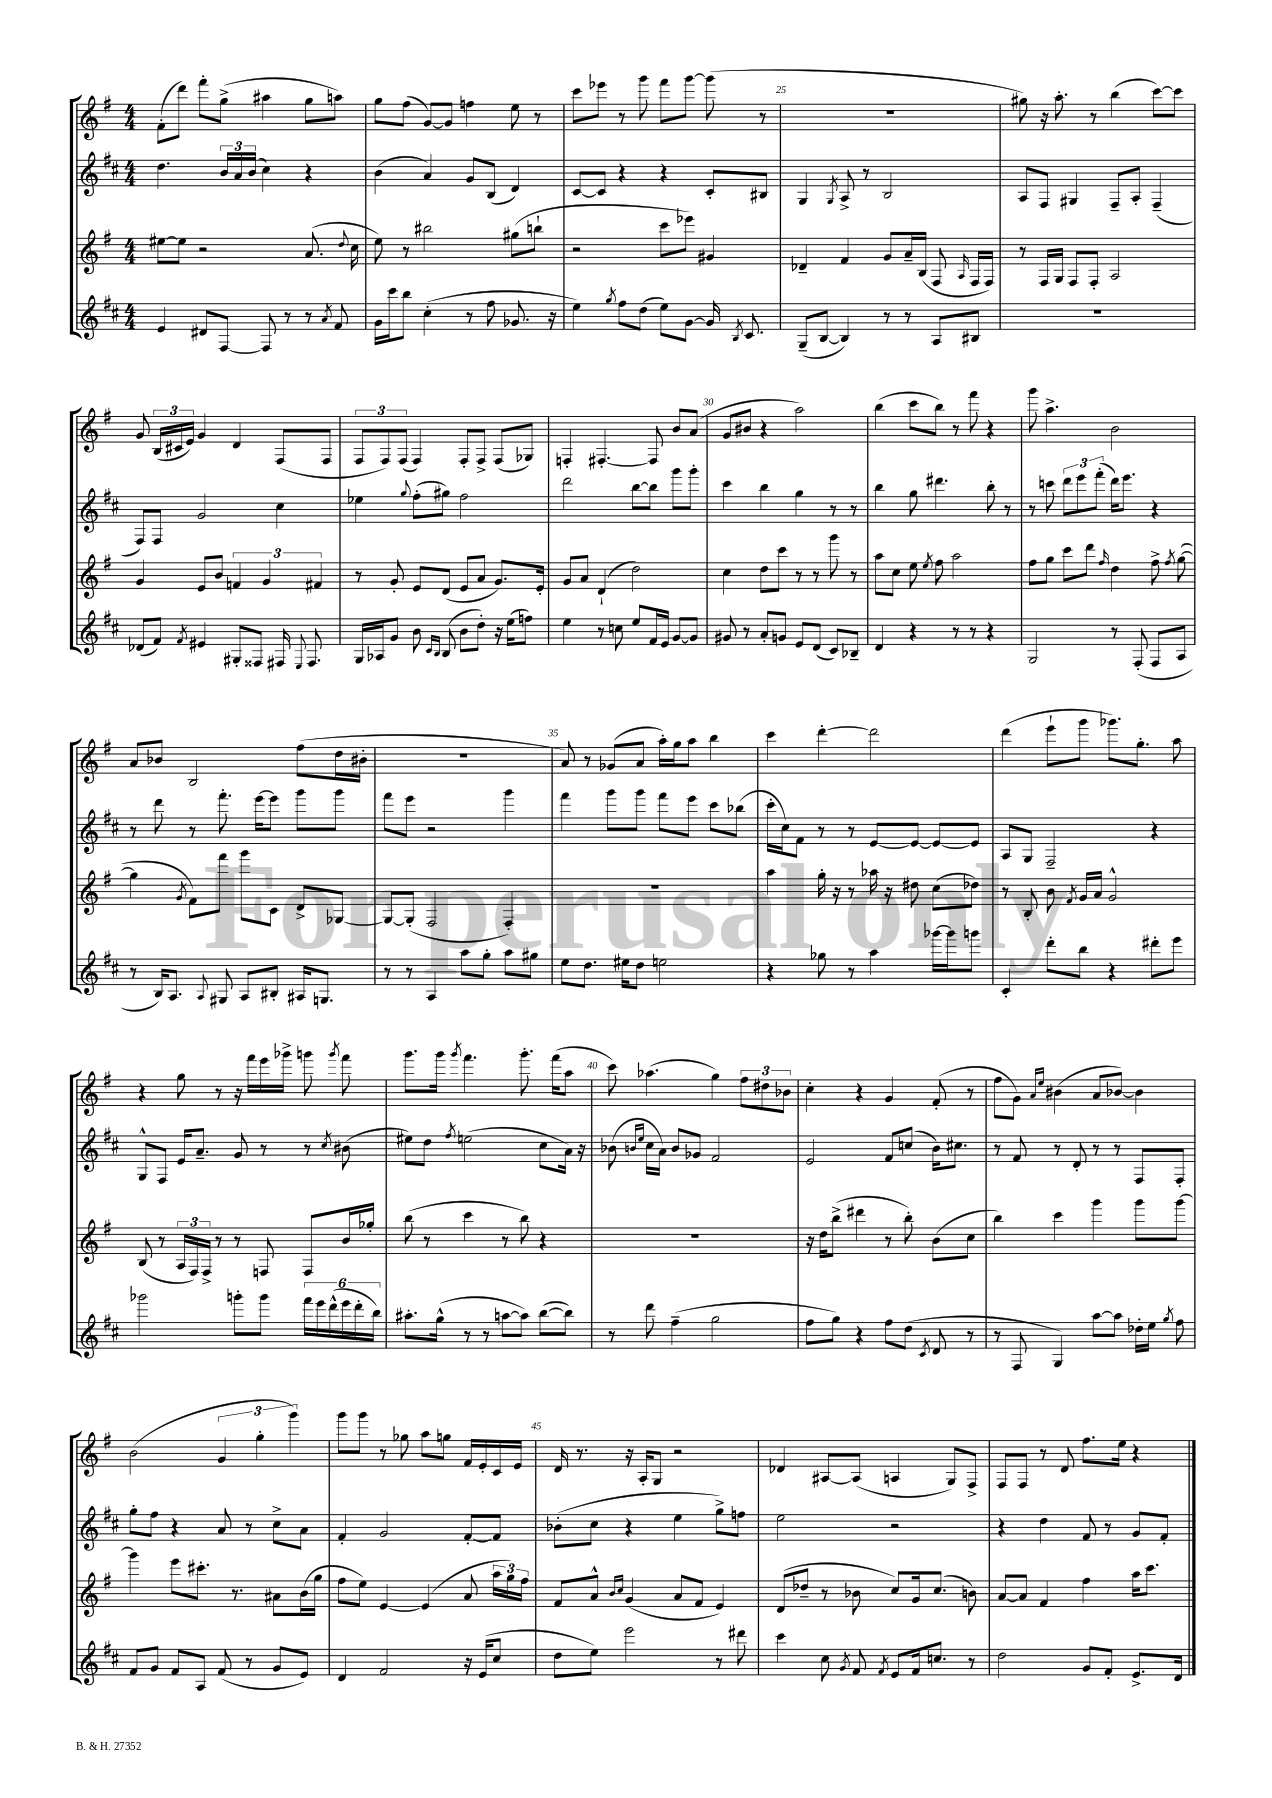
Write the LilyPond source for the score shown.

<<
\new StaffGroup <<
\new Staff = "s0" {
    \clef treble \key g \major \numericTimeSignature \time 4/4
    \autoBeamOff fis'8[-.( d'''8]) fis'''8[-. g''8]->( ais''4 g''8[ a''8]) |
    g''8[ fis''8]( g'8[~) g'8] f''4 e''8 r8 |
    c'''8[ ees'''8] r8 g'''8 fis'''8[ g'''8]~ g'''8( r8 |
    R1 |
    gis''8) r16 a''8.-. r8 b''4( c'''8[~) c'''8] |
    g'8 \tuplet 3/2 { b16[( cis'16 e'16]) } g'4 d'4 fis8[( fis8] |
    \tuplet 3/2 { fis8[ fis8) fis8]( } fis4) fis8[-. fis8]-> fis8[( ges8]) |
    f4-. fis4.~-. fis8 b'8[ a'8]( |
    g'8[ bis'8] r4 a''2) |
    b''4( c'''8[ b''8]) r8 fis'''8 r4 |
    g'''8 a''4.-> b'2 |
    a'8[ bes'8] b2 fis''8[( d''16 bis'16]-. |
    R1 |
    a'8) r8 ges'8[( a'8] a''16[-.) g''16 a''8] b''4 |
    c'''4 d'''4~-. d'''2 |
    d'''4( e'''8[-! g'''8] ges'''8.[) g''8.]-. a''8 |
    r4 g''8 r8 r16 fis'''16[ e'''16 ges'''16]-> g'''8 \acciaccatura { g'''8 } fis'''8 |
    g'''8.[ g'''16] \acciaccatura { g'''8 } fis'''4. g'''8.-. fis'''16[( a''8] |
    c'''8) aes''4.( g''4) \tuplet 3/2 { fis''8[ dis''8 bes'8] } |
    c''4-. r4 g'4 fis'8-.( r8 |
    fis''8[ g'8]) \grace { a'16[ e''16] } bis'4( a'8[ bes'8]~) bes'4 |
    b'2( \tuplet 3/2 { g'4 g''4-. g'''4) } |
    g'''8[ g'''8] r8 ges''8 a''8[ g''8] fis'16[ e'16-. c'16 e'16] |
    d'16 r8. r16 a16[-. g8] r2 |
    des'4 ais8[~ ais8]( a4 g8[) fis8]-> |
    fis8[ fis8] r8 d'8 fis''8.[ e''16] r4 \bar "|." |
}
\new Staff = "s1" {
    \clef treble \key d \major \numericTimeSignature \time 4/4
    \autoBeamOff d''4. \tuplet 3/2 { b'16[ a'16 b'16]( } cis''4) r4 |
    b'4( a'4) g'8[ b8]( d'4) |
    cis'8[~ cis'8] r4 r4 cis'8[-. bis8] |
    g4 \acciaccatura { g8 } a8-> r8 b2 |
    a8[ fis8] gis4 fis8[-- a8]-. fis4--( |
    fis8[) fis8] g'2 cis''4 |
    ees''4 \appoggiatura { g''8 } fis''8[-.( gis''8]) fis''2 |
    d'''2 b''8[~ b''8] g'''8[ g'''8]-. |
    cis'''4 b''4 g''4 r8 r8 |
    b''4 g''8 dis'''4. b''8-. r8 |
    r8 c'''8 \tuplet 3/2 { d'''8[ e'''8 fis'''8]-.( } d'''16[) e'''8.] r4 |
    r8 d'''8 r8 fis'''8.-. e'''16[~ e'''8] g'''8[ g'''8] |
    fis'''8[ e'''8] r2 g'''4 |
    fis'''4 g'''8[ g'''8] fis'''8[ e'''8] cis'''8[ bes''8]( |
    cis'''16[-. cis''16) fis'8] r8 r8 e'8[~ e'8]~ e'8[~ e'8] |
    a8[ g8] fis2-- r4 |
    g8[-^ fis8] e'16[ a'8.]-- g'8 r8 r8 \acciaccatura { cis''8 } bis'8( |
    eis''8[) d''8] \acciaccatura { fis''8 } e''2( cis''8[ a'16]) r16 |
    bes'8( \grace { b'16[ e''16] } cis''16[ a'16]) b'8[ ges'8] fis'2 |
    e'2 fis'8[ c''8]( b'16[) cis''8.] |
    r8 fis'8 r8 d'8-. r8 r8 fis8[ fis8]-. |
    g''8[-. fis''8] r4 a'8 r8 cis''8[-> a'8] |
    fis'4-. g'2 fis'8[~-. fis'8] |
    bes'8[-.( cis''8] r4 e''4 g''8[->) f''8] |
    e''2 r2 |
    r4 d''4 fis'8 r8 g'8[ fis'8]-. \bar "|." |
}
\new Staff = "s2" {
    \clef treble \key g \major \numericTimeSignature \time 4/4
    \autoBeamOff eis''8[~ eis''8] r2 a'8.( \appoggiatura { d''8 } c''16 |
    e''8) r8 bis''2 gis''8[( b''8]-! |
    r2 c'''8[ ees'''8]) gis'4 |
    des'4-- fis'4 g'8[ a'16-- b16]( fis8 \grace { a16 } fis16[ fis16]) |
    r8 fis16[ g16] fis8[ fis8]-. a2 |
    g'4 e'8[ b'8] \tuplet 3/2 { f'4 g'4 fis'4 } |
    r8 g'8-. e'8[ d'8]( e'8[ a'8] g'8.[) e'16]-. |
    g'8[ a'8] d'4-!( d''2) |
    c''4 d''8[ c'''8] r8 r8 g'''8 r8 |
    a''8[ c''8] e''8 \acciaccatura { e''8 } fis''8 a''2 |
    fis''8[ g''8] c'''8[ d'''8] \grace { fis''16 } d''4 fis''8-> \acciaccatura { fis''8 } g''8~( |
    g''4 \acciaccatura { g'8 } fis'8[) fis'''8] g'''8[ c'8] d'8[-> ges8]~ |
    ges8[~ ges8]-.( fis2 fis4-.) |
    R1 |
    a''4 g''16-. r16 r8 aes''16 r16 dis''8 c''8[( des''8]) |
    r8 b8-. b'8 \acciaccatura { fis'8 } g'16[ a'16] g'2-^ |
    b8( r8 \tuplet 3/2 { a16[ fis16) fis16]-> } r8 r8 f8 f8[ b'16 ges''16]-. |
    b''8( r8 c'''4 r8 b''8) r4 |
    R1 |
    r16 d''16[ b''8]->( dis'''4 r8 b''8-.) b'8[( c''8] |
    b''4) c'''4 g'''4 g'''8[ g'''8]~ |
    g'''4 e'''8[ cis'''8.]-. r8. ais'8[ b'16( g''16] |
    fis''8[ e''8]) e'4~ e'4( a'8 \tuplet 3/2 { a''16[ g''16) fis''16] } |
    fis'8[ a'8]-^ \grace { b'16[ c''16] } g'4( a'8[ fis'8] e'4) |
    d'8[( des''8]-- r8 bes'8 c''8[) g'16 c''8.]( b'8) |
    a'8[~ a'8] fis'4 fis''4 a''16[ c'''8.] \bar "|." |
}
\new Staff = "s3" {
    \clef treble \key d \major \numericTimeSignature \time 4/4
    \autoBeamOff e'4 dis'8[ fis8]~ fis8 r8 r8 \acciaccatura { a'8 } fis'8 |
    g'16[ cis'''16 b''8] cis''4-.( r8 fis''8 ges'8. r16 |
    e''4) \acciaccatura { g''8 } fis''8[ d''8]( e''8[) g'8]~ g'16 \acciaccatura { b8 } cis'8. |
    g8[--( b8]~ b4) r8 r8 a8[ bis8] |
    R1 |
    des'8[( fis'8]) \acciaccatura { fis'8 } eis'4 gis8[-. fisis8] fis16 \appoggiatura { e8 } fis8. |
    g16[ aes16 g'8] b'8 \grace { cis'16[ b16] } b8( b'8[ d''8]-.) r16 e''16[( f''8]) |
    e''4 r8 c''8 e''8[ fis'16 e'16] g'8[~ g'8] |
    gis'8 r8 a'8[-. g'8] e'8[ d'8]( cis'8[) bes8]-- |
    d'4 r4 r8 r8 r4 |
    g2 r8 fis8-.( fis8[ a8] |
    r8 b16[) a8.] \appoggiatura { a8 } gis8 a8[ bis8]-. ais16[ g8.] |
    r8 r8 a4 a''8[ g''8]-. a''8[ gis''8] |
    e''8[ d''8.] eis''16[ d''8] e''2 |
    r4 ges''8 r8 a''4 ges'''16[~ ges'''16 g'''8] |
    cis'4-. d'''8[-. b''8] r4 dis'''8[-. e'''8] |
    ges'''2 g'''8[-. g'''8] \tuplet 6/4 { fis'''16[ e'''16 d'''16-^( e'''16 d'''16-. b''16]) } |
    ais''8.[-. g''16]-^( r8 r8 a''8[~ a''8]) b''8[~( b''8]) |
    r8 d'''8 fis''4--( g''2 |
    fis''8[ g''8]) r4 fis''8[ d''8]( \acciaccatura { cis'8 } d'8 r8 |
    r8 fis8 g4) a''8[~ a''8] des''16[-. e''16] \acciaccatura { g''8 } fis''8 |
    fis'8[ g'8] fis'8[ a8] fis'8( r8 g'8[ e'8]) |
    d'4 fis'2 r16 e'16[( cis''8] |
    d''8[ e''8]) e'''2 r8 dis'''8 |
    cis'''4 cis''8 \acciaccatura { g'8 } fis'8 \acciaccatura { fis'8 } e'8[ fis'16 c''8.] r8 |
    d''2 g'8[ fis'8]-. e'8.[-> d'16] \bar "|." |
}
>>
>>
\layout { \context { \Score currentBarNumber = #22 \override BarNumber.break-visibility = ##(#f #t #t) barNumberVisibility = #(every-nth-bar-number-visible 5) } }
